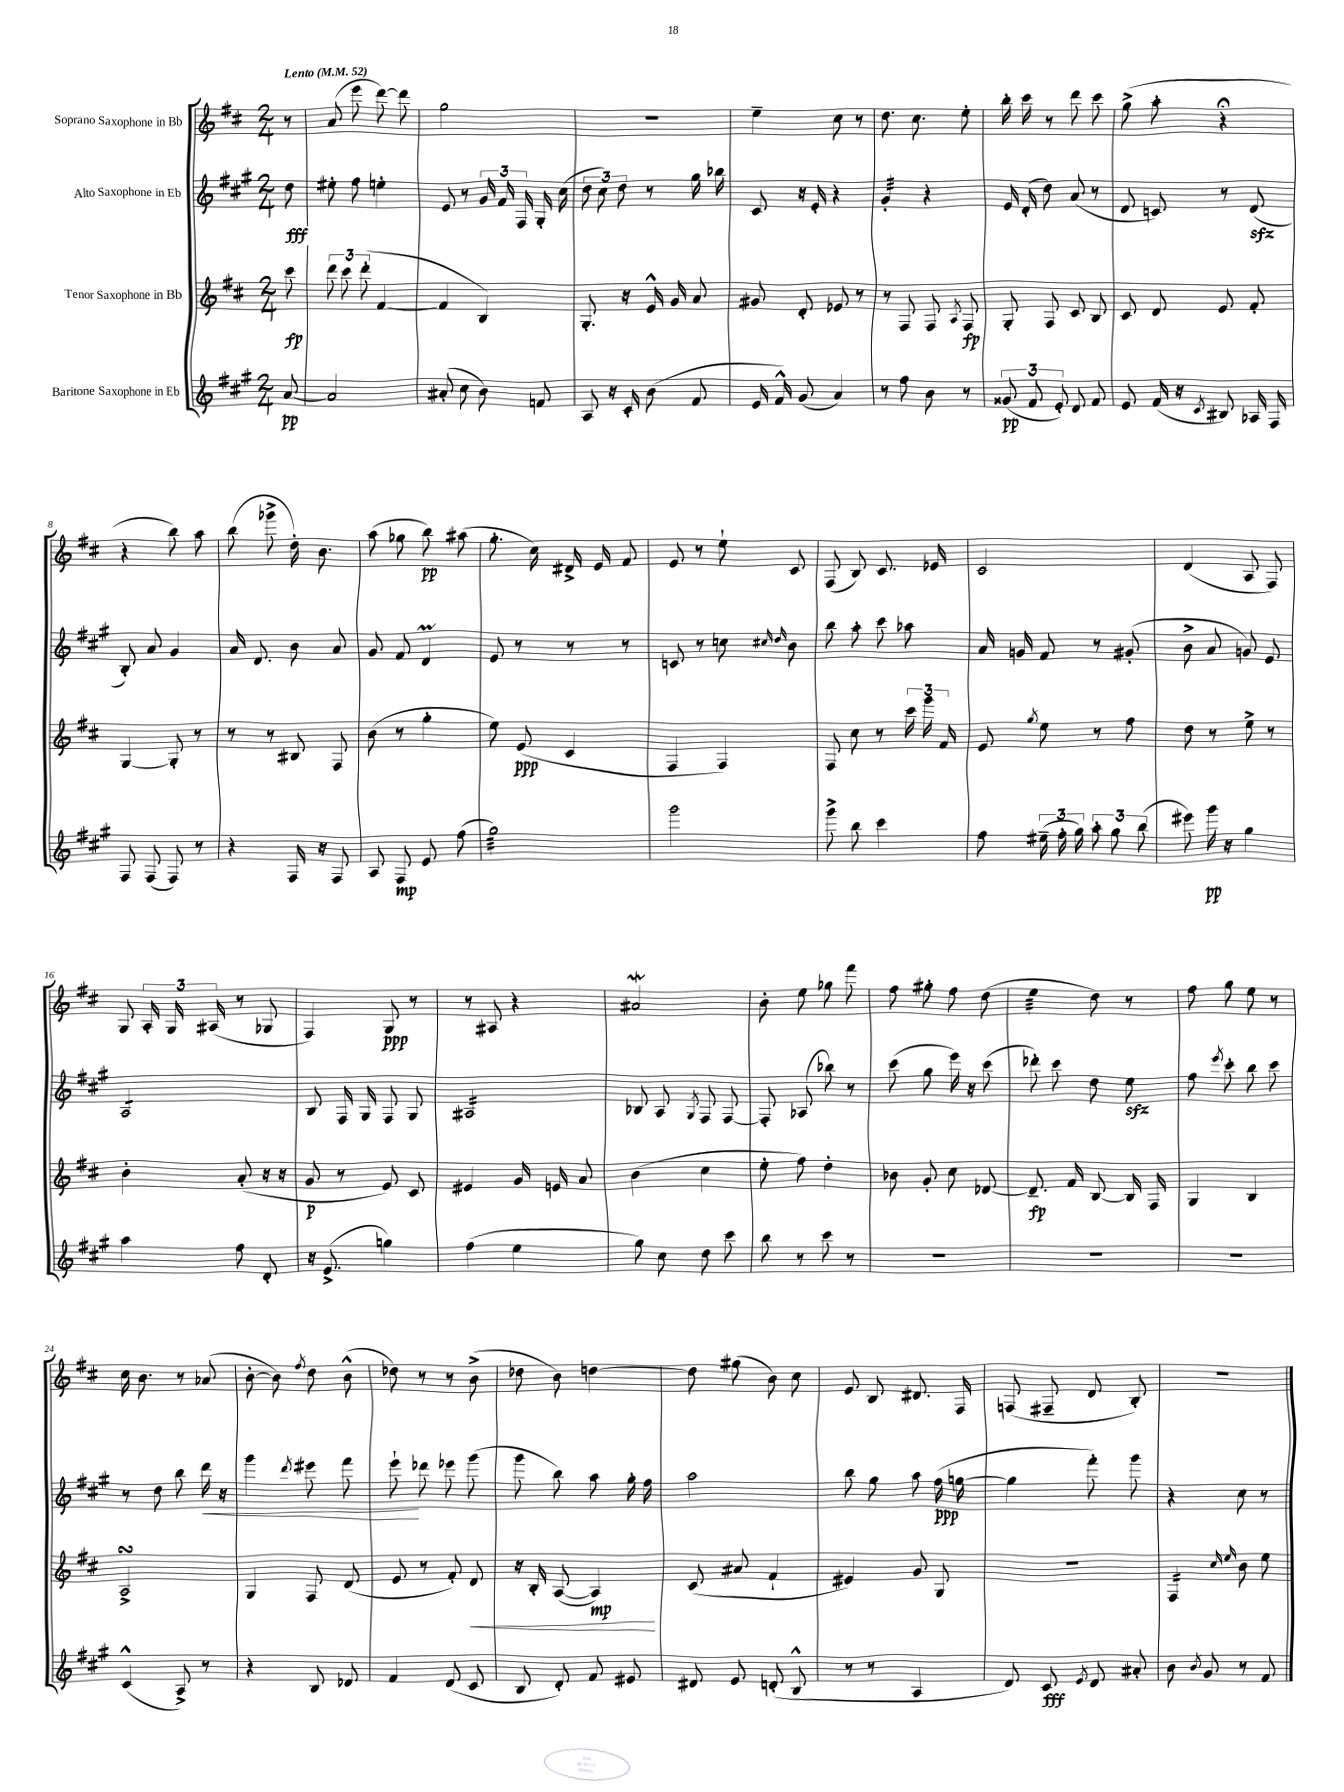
<<
\new StaffGroup <<
\new Staff = "s0" \with { instrumentName = "Soprano Saxophone in Bb" } {
    \clef treble \key d \major \numericTimeSignature \time 2/4 \partial 8 \tempo "Lento" 4 = 52
    \autoBeamOff r8 |
    a'8( e'''8 d'''8~) d'''8 |
    g''2 |
    R2 |
    e''4-- cis''8 r8 |
    d''8. cis''8. e''8-. |
    b''16-. cis'''16 r8 d'''8 cis'''8 |
    g''8->( a''8-. r4\fermata |
    r4 b''8) a''8 |
    b''8( ges'''8-> d''16-.) b'8. |
    a''8( ges''8 b''8\pp) ais''8( |
    g''8.-. cis''16) dis'16-> e'16 fis'8 |
    e'8 r8 e''8-! cis'8 |
    fis8( b8) cis'8. ees'16 |
    cis'2 |
    d'4( a8 fis8) |
    g8 \tuplet 3/2 { a16-. g16 ais16( } r8 ges8 |
    fis4) g8\ppp r8 |
    r8 ais8 r4 |
    ais'2\mordent |
    b'8-. e''8 ges''8 fis'''8 |
    fis''8 gis''8-. fis''8 d''8( |
    e''4:32 d''8) r8 |
    fis''8 g''8 e''8 r8 |
    cis''16 b'8. r8 aes'8( |
    b'8~-. b'8) \acciaccatura { fis''8 } d''8 b'8-^( |
    des''8) r8 r8 b'8->( |
    des''8 b'8) d''4~ |
    d''8 gis''8( b'8) cis''8 |
    e'8 b8 dis'8. fis16 |
    f8( fis8-- d'8 b8-.) |
    R2 \bar "|." |
}
\new Staff = "s1" \with { instrumentName = "Alto Saxophone in Eb" } {
    \clef treble \key a \major \numericTimeSignature \time 2/4 \partial 8
    \autoBeamOff d''8\fff |
    eis''8-. fis''8 e''4-. |
    e'8 r8 \tuplet 3/2 { gis'16 fis'16 fis16 } gis16-. cis''16( |
    \tuplet 3/2 { d''8 cis''8) d''8 } r8 gis''16 bes''16 |
    cis'8 r16 e'16-. r4 |
    gis'4:32-. r4 |
    e'16 d'16-.( d''8) a'8( r8 |
    d'8 c'8) r8 d'8\sfz( |
    b8-.) a'8 gis'4 |
    a'16 d'8. b'8 a'8 |
    gis'8 fis'8 d'4\prall |
    e'8 r8 r8 r8 |
    c'8 r8 c''8 \grace { cis''16 d''16 } b'8 |
    b''8 a''8-. cis'''8 aes''8 |
    a'16 g'16 fis'8 r8 gis'8-.( |
    b'8-> a'8 g'8) e'8 |
    a2:8 |
    b8 fis16 gis16 fis8 gis8 |
    ais2:16 |
    bes8 a8 \acciaccatura { gis8 } fis8 fis8~ |
    fis8-. aes8( bes''8) r8 |
    cis'''8( gis''8 e'''16) r16 cis'''8( |
    des'''8-.) cis'''8 d''8 e''8\sfz |
    fis''8 \acciaccatura { e'''8 } cis'''8-. b''8 cis'''8 |
    r8 d''8 b''8 d'''16\< r16 |
    gis'''4 \acciaccatura { d'''8 } eis'''8 fis'''8 |
    e'''8-!\! des'''8 ees'''8 gis'''8( |
    gis'''8 b''8) a''8 gis''16-. fis''16 |
    a''2 |
    b''8 gis''8 a''8 fis''16\ppp( g''16~ |
    g''4 fis'''8-.) gis'''8 |
    r4 cis''8 r8 \bar "|." |
}
\new Staff = "s2" \with { instrumentName = "Tenor Saxophone in Bb" } {
    \clef treble \key d \major \numericTimeSignature \time 2/4 \partial 8
    \autoBeamOff cis'''8\fp |
    \tuplet 3/2 { d'''8 cis'''8 d'''8-.( } fis'4~ |
    fis'4 b4) |
    g8.-. r16 e'16-^ g'16 a'8 |
    gis'8 d'8-. ees'8 r8 |
    r8 fis8 fis8 \acciaccatura { a8 } fis8\fp |
    g8-. fis8 cis'8 b8 |
    cis'8 d'8 e'8 fis'8-. |
    g4~ g8-. r8 |
    r8 r8 bis8 fis8 |
    b'8( r8 g''4-. |
    e''8) e'8\ppp( cis'4 |
    fis4 fis4) |
    fis8 cis''8 r8 \tuplet 3/2 { cis'''16 g'''16 fis'16 } |
    e'8 \acciaccatura { g''8 } e''8 r8 fis''8 |
    d''8 r8 e''8-> r8 |
    b'4-. a'8-.( r16 r16 |
    g'8\p r8 e'8) cis'8 |
    eis'4 g'16 e'16 a'8 |
    b'4( cis''4 |
    e''8-. fis''8) d''4-. |
    bes'8 g'8-. cis''8 des'8~ |
    des'8.--\fp fis'16 b8~ b16 fis16 |
    g4 b4 |
    a2->\turn |
    g4 fis8 d'8( |
    e'8 r8 fis'8-.) d'8\< |
    r16 b16-. a8~( a4\mp\!) |
    cis'8( ais'8 fis'4-! |
    eis'4) g'8 g8 |
    r2 |
    fis4:16 \grace { cis''16 e''16 } b'8 e''8 \bar "|." |
}
\new Staff = "s3" \with { instrumentName = "Baritone Saxophone in Eb" } {
    \clef treble \key a \major \numericTimeSignature \time 2/4 \partial 8
    \autoBeamOff a'8~\pp |
    a'2 |
    ais'8-.( cis''8 b'8) f'8 |
    a8 r16 cis'16-. b'8( fis'8 |
    e'16 fis'16-^) gis'8( a'4) |
    r8 fis''8 b'8 r8 |
    \tuplet 3/2 { gisis'8\pp( fis'8 e'8-.) } d'8 fis'8 |
    e'8 fis'16( r16 \acciaccatura { cis'8 } bis8) aes16 fis16 |
    fis8 fis8( fis8) r8 |
    r4 fis16 r16 fis8 |
    a8 fis8\mp e'8 fis''8( |
    gis''2:32) |
    gis'''2 |
    gis'''8-> b''8 cis'''4 |
    fis''8 \tuplet 3/2 { eis''16--( fis''16-. gis''16) } \tuplet 3/2 { a''8-. gis''8 b''8( } |
    eis'''8) gis'''16\pp r16 gis''4 |
    a''4 fis''8 d'8-. |
    r16 e'8.->( g''4) |
    fis''4( e''4 |
    gis''8) cis''8 d''8 cis'''8 |
    b''8 r8 cis'''8 r8 |
    R2 |
    R2 |
    R2 |
    cis'4-^( a8->) r8 |
    r4 b8 des'8 |
    fis'4 d'8( cis'8 |
    b8 d'8-.) fis'8 eis'8 |
    dis'8 e'8 d'8-.( b8-^ |
    r8 r8 a4 |
    d'8) cis'8\fff \acciaccatura { e'8 } d'8 ais'8-. |
    b'8 \acciaccatura { b'8 } gis'8 r8 fis'8 \bar "|." |
}
>>
>>
